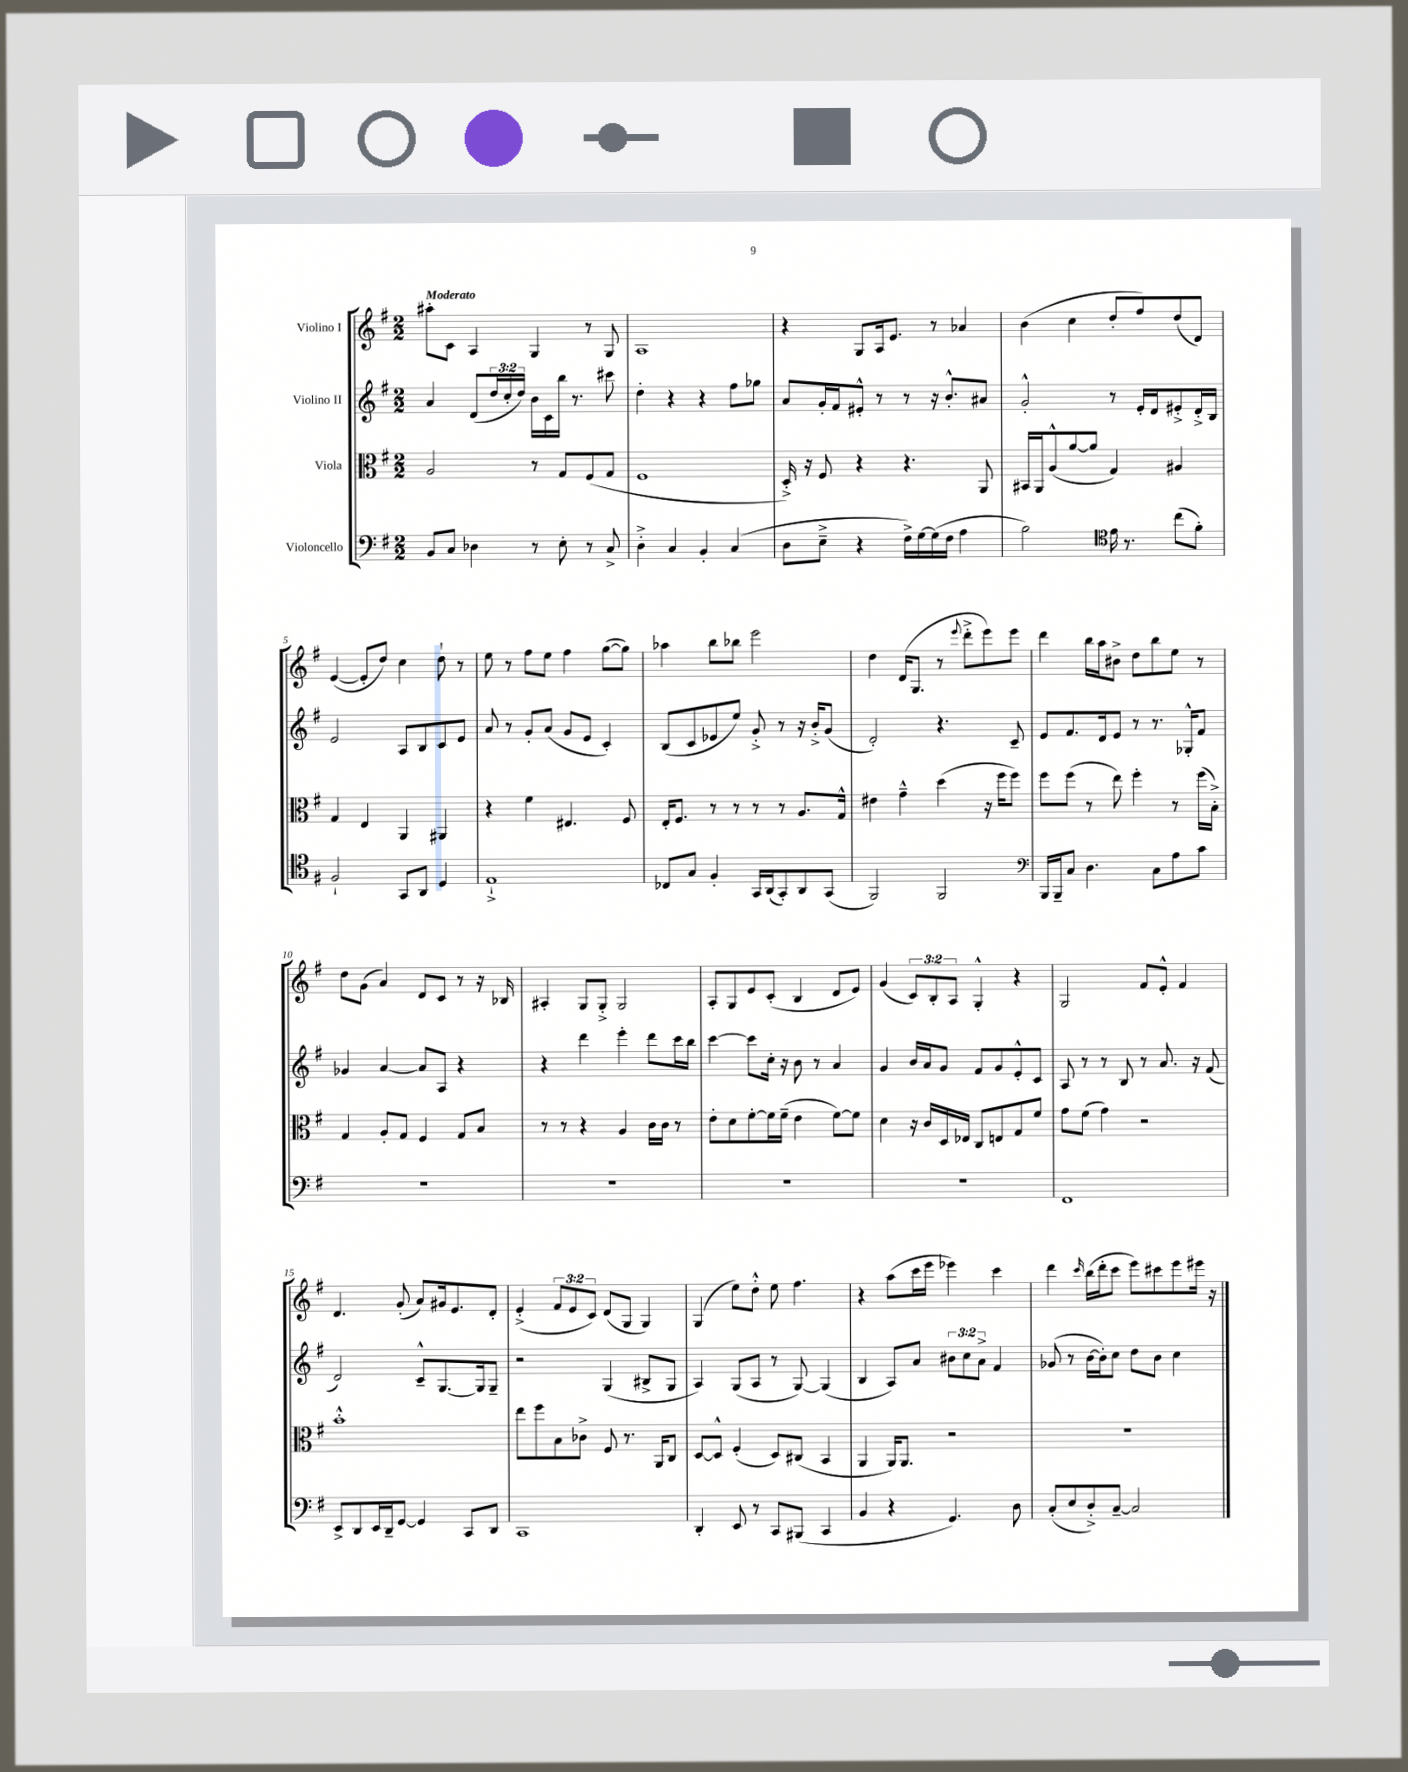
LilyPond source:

<<
\new StaffGroup <<
\new Staff = "s0" \with { instrumentName = "Violino I" } {
    \clef treble \key g \major \numericTimeSignature \time 2/2 \override Staff.TupletNumber.text = #tuplet-number::calc-fraction-text \tempo "Moderato"
    ais''8-. c'8 a4 g4 r8 g8 |
    a1 |
    r4 g8 a16 e'8. r8 aes'4 |
    b'4( c''4 d''8-. fis''8) d''8( d'8) |
    e'4~( e'8-. d''8) c''4 d''8-! r8 |
    e''8 r8 fis''8 e''8 fis''4 g''8~( g''8) |
    aes''4 b''8 bes''8 e'''2 |
    d''4 d'16( g8. r8 \appoggiatura { e'''8 } d'''8-.-> e'''8) e'''8 |
    d'''4 b''16 a''16 bis'8-> d''8 b''8 e''8 r8 |
    d''8 g'8( a'4) d'8 c'8 r8 r16 bes16 |
    ais4-. g8 g8-.-> g2 |
    a8-. g8 e'8 c'8-.( b4 d'8 e'8) |
    g'4( \tuplet 3/2 { c'8) b8-. a8 } g4-.-^ r4 |
    g2 fis'8 e'8-.-^ fis'4 |
    d'4. g'8-.( a'8) gis'16 e'8. d'8-. |
    e'4-.->( \tuplet 3/2 { fis'8 e'8 c'8) } d'8( g8 g4) |
    g4( e''8) d''8-.-^ e''8 fis''4. |
    r4 a''8( c'''16 e'''16 ees'''4) c'''4 |
    d'''4 \grace { c'''16 } b''16( d'''16-. c'''8 e'''8) cis'''8 e'''8 eis'''16 r16 \bar "|." |
}
\new Staff = "s1" \with { instrumentName = "Violino II" } {
    \clef treble \key g \major \numericTimeSignature \time 2/2 \override Staff.TupletNumber.text = #tuplet-number::calc-fraction-text
    a'4 d'8( \tuplet 3/2 { d''16 c''16-. d''16) } b'16 c'16 b''16 r8. cis'''8 |
    d''4-. r4 r4 fis''8 ges''8 |
    a'8 g'16-. fis'16 eis'8-.-^ r8 r8 r16 b'8.-.-^ ais'8 |
    g'2-.-^ r8 e'16-. d'16 eis'8-.-> d'16-.-> b16 |
    e'2 a8 b8 c'8 e'8 |
    a'8 r8 g'8-. a'8( g'8 e'8 c'4-.) |
    b8( c'8 ees'8 e''8) g'8-.-> r8 r16 b'16-.-> g'8( |
    d'2-.) r4. c'8-- |
    e'8 fis'8. d'16 e'8 r8 r8. ges16-.-^ fis'8 |
    ges'4 a'4~ a'8 a8 r4 |
    r4 d'''4 e'''4-. d'''8 c'''16 b''16 |
    c'''4~ c'''8 c''16-. r16 b'8 r8 a'4 |
    g'4 b'16 a'16 g'8 fis'8 g'8 e'8-.-^ c'8 |
    a8 r8 r8 b8 r8 a'8. r16 fis'8( |
    d'2) c'8---^ g8.~ g16 g8-- |
    r2 g4( bis8-> g8 |
    a4) g8( a8 r8 g8~) g4( |
    b4 a8) a'8 \tuplet 3/2 { bis'8 c''8 a'8-> } fis'4 |
    ges'8( r8 b'16~ b'16-.) c''8 d''8 b'8 c''4 \bar "|." |
}
\new Staff = "s2" \with { instrumentName = "Viola" } {
    \clef alto \key g \major \numericTimeSignature \time 2/2
    a2 r8 g8 fis8( g8 |
    fis1 |
    d16-.->) r16 fis8 r4 r4. a,8 |
    bis,16 a,16 a8-^( a'8~ a'8 g4) ais4 |
    g4 e4 a,4 ais,4 |
    r4 fis'4 eis4. fis8 |
    e16-. fis8. r8 r8 r8 r8 a8. g16-^ |
    eis'4 g'4---^ d''4( r16 fis''16 fis''8) |
    fis''8 fis''8( r8 e''8) fis''4-. r8 fis''16( b16-.->) |
    g4 a8-. g8 fis4 g8 b8 |
    r8 r8 r4 a4 c'16 c'16 r8 |
    e'8-. d'8 fis'8~-. fis'16 fis'16--( e'4 fis'8~) fis'8 |
    d'4 r16 c'16 d16 ees16 c8 e8 g8 fis'8 |
    g'8 fis'8( g'4) r2 |
    b'1-.-^ |
    e''8 fis''8 b8 ces'8-> fis8 r8. a,16 c8 |
    d8~ d8-^ fis4-.( d8) cis8( b,4 |
    a,4 a,16) a,8. r2 |
    R1 \bar "|." |
}
\new Staff = "s3" \with { instrumentName = "Violoncello" } {
    \clef bass \key g \major \numericTimeSignature \time 2/2
    b,8 c8 des4 r8 e8-. r8 c8-> |
    d4-.-> c4 b,4-. c4( |
    d8 e8---> r4 fis16->) g16~ g16( fis16 a4 |
    b2) \clef tenor e'16 r8. c''8( fis'8-.) |
    fis2-! g,8 a,8 d4 |
    e1-!-> |
    ces8 g8 fis4-. g,16 a,16( g,8-.) a,8 g,8( |
    fis,2) fis,2 |
    \clef bass b,,16 b,,16-- c8 d4. c8 a8 c'8 |
    R1 |
    R1 |
    R1 |
    R1 |
    fis,1 |
    e,8-> d,8 e,16 d,16-- g,8~ g,4 c,8 d,8 |
    c,1 |
    d,4-. e,8 r8 c,8 bis,,8( c,4 |
    b,4 r4 g,4.) d8 |
    c8-.( e8 d8-.->) c8~-- c2 \bar "|." |
}
>>
>>
